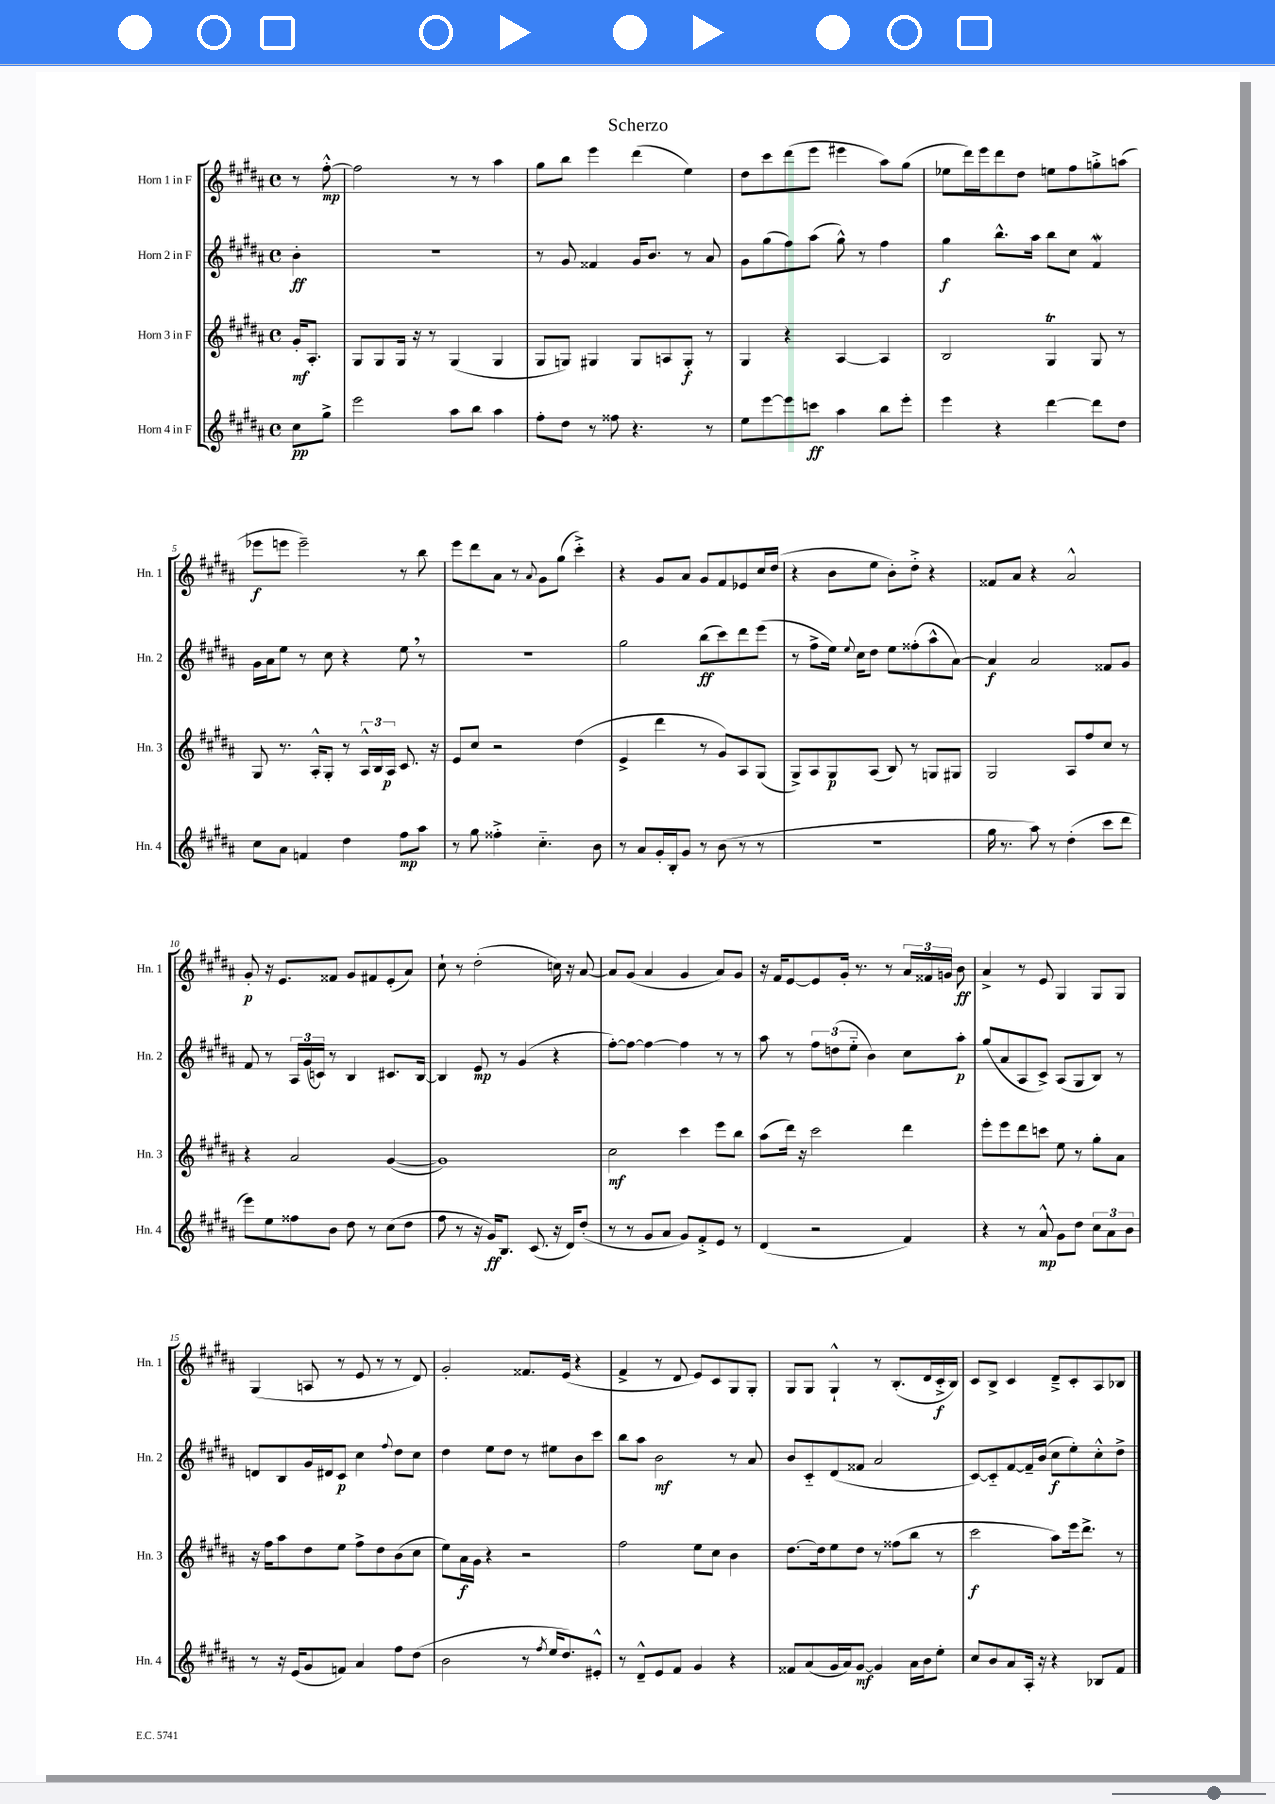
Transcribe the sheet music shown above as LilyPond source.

\header { title = "Scherzo" }
<<
\new StaffGroup <<
\new Staff = "s0" \with { instrumentName = "Horn 1 in F" shortInstrumentName = "Hn. 1" } {
    \clef treble \key b \major \defaultTimeSignature \time 4/4 \partial 4
    \autoBeamOff r8 fis''8~-.-^\mp |
    fis''2 r8 r8 ais''4 |
    gis''8[ b''8] e'''4 dis'''4( e''4) |
    dis''8[ cis'''8 dis'''8( e'''8] eis'''4 ais''8[) gis''8]( |
    ees''8[ dis'''16) e'''16 dis'''8 dis''8] e''8[ fis''8 g''8-.-> a''8]( |
    ees'''8[\f e'''8] e'''2--) r8 b''8 |
    e'''8[ dis'''8 ais'8] r8 \appoggiatura { ais'8 } gis'8[ gis''8]( cis'''4-.->) |
    r4 gis'8[ ais'8] gis'8[ fis'8 ees'8 cis''16 dis''16]( |
    r4 b'8[ e''8] b'8[-.) dis''8]-.-> r4 |
    fisis'8[ ais'8] r4 ais'2-^ |
    gis'8-.\p r16 e'8.[ fisis'8] gis'8[ fis'8 e'8-.( ais'8]) |
    cis''8-! r8 dis''2-.( c''16) r16 ais'8~ |
    ais'8[ gis'8]( ais'4 gis'4 ais'8[) gis'8] |
    r16 fis'16[ e'8~ e'8 gis'16]-. r8. r8 \tuplet 3/2 { ais'16[ fisis'16 g'16] } b'8\ff |
    ais'4-> r8 e'8 gis4 gis8[ gis8] |
    gis4( a8 r8 e'8 r8 r8 dis'8) |
    gis'2-. fisis'8.[ e'16]( r4 |
    fis'4-> r8 dis'8 e'8[) cis'8 gis8 gis8]-. |
    gis8[ gis8] gis4-!-^ r8 b8.[-.( dis'16 cis'16-.->\f b16]) |
    cis'8[ b8]-> cis'4 dis'8[---> cis'8-. ais8 bes8] \bar "|." |
}
\new Staff = "s1" \with { instrumentName = "Horn 2 in F" shortInstrumentName = "Hn. 2" } {
    \clef treble \key b \major \defaultTimeSignature \time 4/4 \partial 4
    \autoBeamOff b'4-.\ff |
    r1 |
    r8 gis'8 fisis'4 gis'16[ b'8.] r8 ais'8 |
    gis'8[ gis''8( fis''8) ais''8]( gis''8-^) r8 fis''4 |
    gis''4\f b''8.[-^ ais''16] b''8[ cis''8] fis'4\mordent |
    gis'16[ ais'16 e''8] r8 cis''8 r4 e''8 \breathe r8 |
    R1 |
    gis''2 b''8[\ff( cis'''8) dis'''8 e'''8]( |
    r8 fis''8[-> e''16]) \appoggiatura { e''8 } cis''16[ dis''8] e''8[ fisis''8-.( ais''8-^ ais'8]~) |
    ais'4\f ais'2 fisis'8[ gis'8] |
    fis'8 r8 \tuplet 3/2 { ais16[ gis'16( c'16]) } r8 b4 cis'8.[ b16]~ |
    b4 e'8\mp r8 gis'4( r4 |
    fis''8[~-.) fis''8]~ fis''4~ fis''4 r8 r8 |
    ais''8 r8 \tuplet 3/2 { fis''8[ d''8( e''8]-_ } b'4) cis''8[ ais''8]-.\p |
    gis''8[( ais'8 ais8 cis'8]->) ais8[( gis8 b8]) r8 |
    d'8[ b8 gis'16 dis'16 cis'8]\p cis''4 \appoggiatura { fis''8 } dis''8[ cis''8] |
    dis''4 e''8[ dis''8] r8 eis''8[ b'8 cis'''8] |
    b''8[ ais''8] b'2\mf r8 ais'8 |
    b'8[ cis'8-_ dis'8( fisis'8] ais'2 |
    cis'8[~) cis'8-_ fis'8~ fis'16-- b'16]( cis''8[\f e''8-.) cis''8-.-^ dis''8]-> \bar "|." |
}
\new Staff = "s2" \with { instrumentName = "Horn 3 in F" shortInstrumentName = "Hn. 3" } {
    \clef treble \key b \major \defaultTimeSignature \time 4/4 \partial 4
    \autoBeamOff gis'16[-.\mf ais8.]-. |
    gis8[ gis8 gis16] r16 r8 gis4( gis4 |
    gis8[ g8]) gis4 gis8[ a8 gis8]-.\f r8 |
    gis4 r4 ais4~ ais4 |
    b2 gis4\trill gis8 r8 |
    gis8 r8. ais16[-.-^ gis8]-. r8 \tuplet 3/2 { ais16[-^ b16 ais16]\p } cis'8. r16 |
    e'8[ cis''8] r2 dis''4( |
    e'4-> dis'''4 r8 gis'8[) ais8 gis8]( |
    gis8[->) ais8 gis8\p ais8]( b8) r8 g8[ gis8] |
    gis2 ais8[ fis''8 cis''8] r8 |
    r4 ais'2 gis'4~( |
    gis'1) |
    cis''2\mf cis'''4 e'''8[ b''8] |
    ais''8[( dis'''16]) r16 cis'''2 dis'''4 |
    e'''8[-. e'''8 dis'''8 c'''8] e''8 r8 gis''8[-. ais'8] |
    r16 fis''16[ ais''8 dis''8 e''8] fis''8[-> dis''8 b'8( cis''8] |
    e''8[) ais'16\f gis'16] r4 r2 |
    fis''2 e''8[ cis''8] b'4 |
    dis''8.[~ dis''16 e''8 dis''8] r8 fisis''8[( b''8] r8 |
    cis'''2\f ais''8[) e'''16 dis'''8.]-> r8 \bar "|." |
}
\new Staff = "s3" \with { instrumentName = "Horn 4 in F" shortInstrumentName = "Hn. 4" } {
    \clef treble \key b \major \defaultTimeSignature \time 4/4 \partial 4
    \autoBeamOff cis''8[\pp gis''8]-> |
    e'''2 ais''8[ b''8] ais''4 |
    fis''8[-. dis''8] r8 fisis''8 r4. r8 |
    e''8[ e'''8~ e'''8 c'''8]\ff ais''4 b''8[ e'''8]-. |
    e'''4 r4 dis'''4~ dis'''8[ dis''8] |
    cis''8[ ais'8] f'4 dis''4 fis''8[\mp ais''8] |
    r8 gis''8 fisis''4-.-> cis''4.-_ b'8 |
    r8 ais'8[ gis'16-. b16-. gis'8] r8 b'8( r8 r8 |
    R1 |
    gis''16 r8. ais''8) r8 dis''4-.( cis'''8[ dis'''8] |
    e'''8[) e''8 fisis''8 b'8] dis''8 r8 cis''8[( dis''8] |
    fis''8 r8 r16 gis'16[\ff) b8.] cis'8.( r16 dis'16[) dis''8]-.( |
    r8 r8 gis'8[ ais'8] gis'8[) fis'8-.-> e'8] r8 |
    dis'4( r2 fis'4) |
    r4 r8 ais'8-^\mp gis'8[ dis''8] \tuplet 3/2 { cis''8[ ais'8 b'8] } |
    r8 r16 e'16[( gis'8 f'8]) ais'4 fis''8[ dis''8]( |
    b'2 r8 \acciaccatura { fis''8 } e''16[ dis''8.) eis'8]-.-^ |
    r8 dis'8[---^ e'8 fis'8] gis'4 r4 |
    fisis'8[ ais'8( gis'16 ais'16) gis'8]~\mf gis'4 ais'16[ b'16 e''8]-. |
    cis''8[ b'8 ais'8 ais16]-. r16 r4 bes8[ fis'8] \bar "|." |
}
>>
>>
